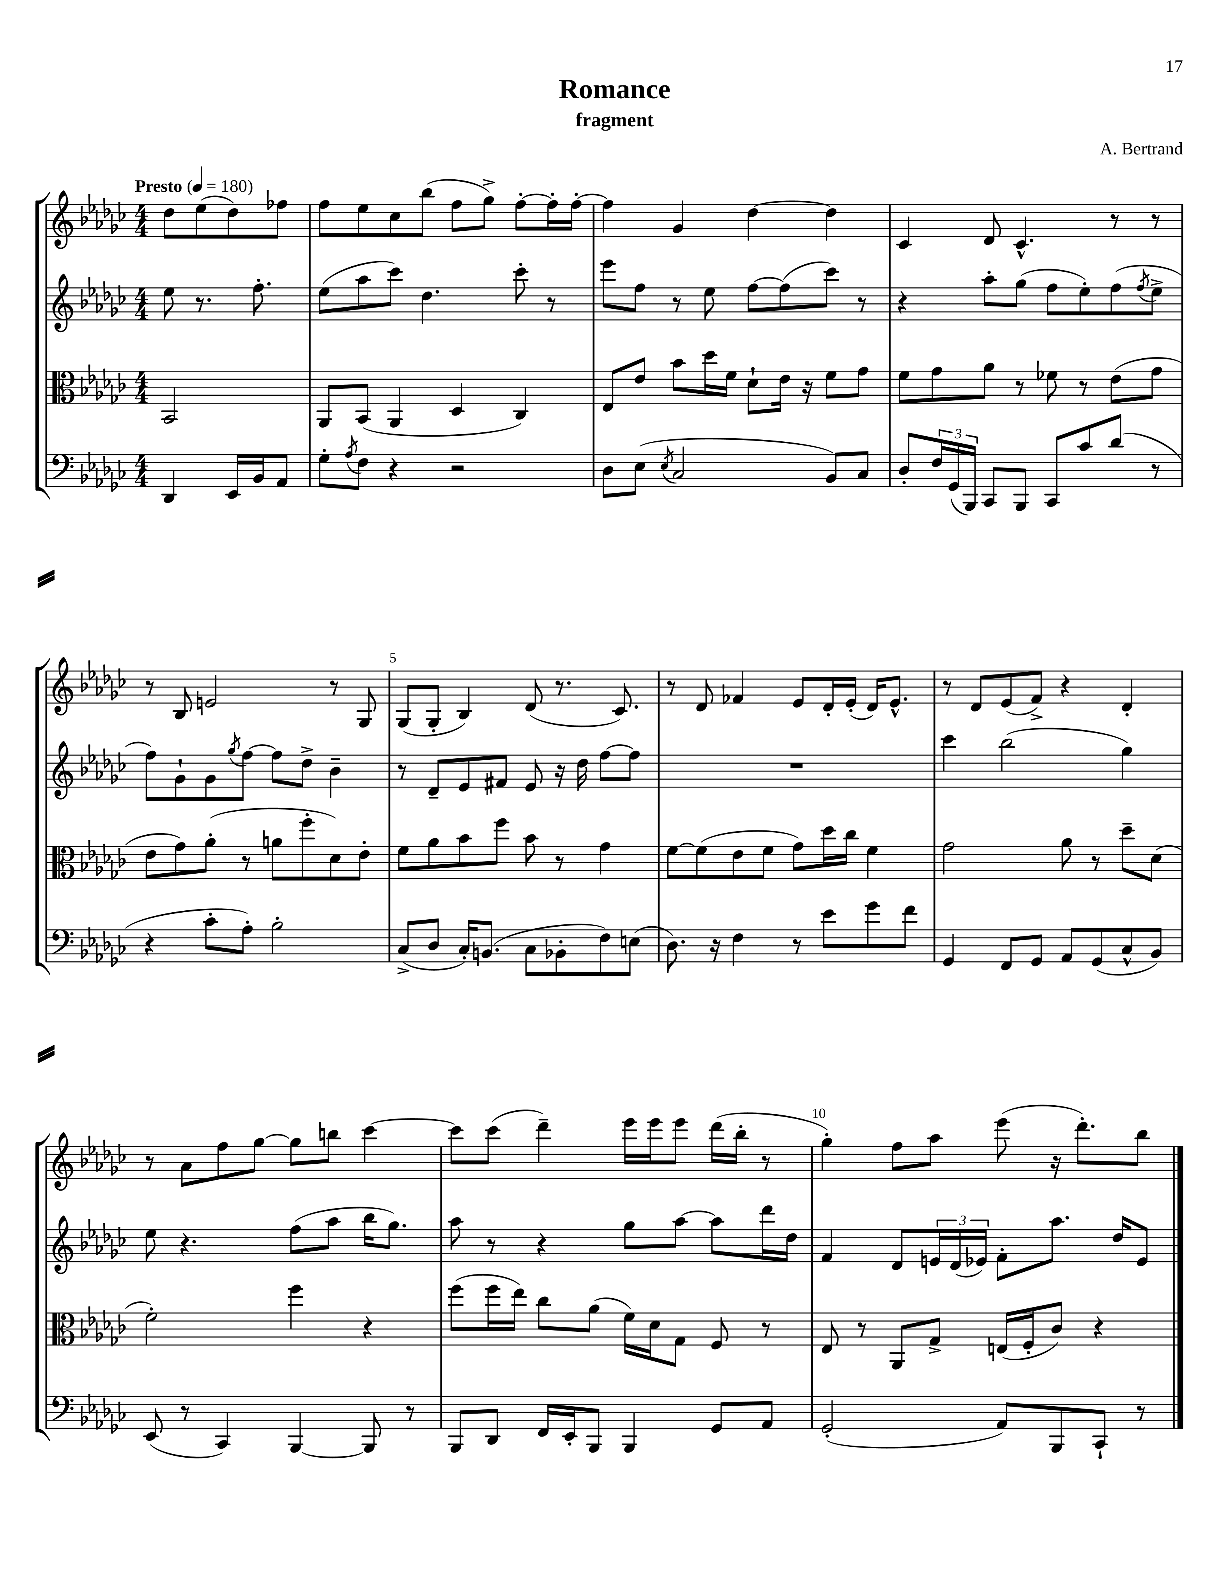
\header { title = "Romance" composer = "A. Bertrand" subtitle = "fragment" }
<<
\new StaffGroup <<
\new Staff = "s0" {
    \clef treble \key ges \major \numericTimeSignature \time 4/4 \partial 2 \tempo "Presto" 4 = 180
    des''8 ees''8( des''8) fes''8 |
    f''8 ees''8 ces''8 bes''8( f''8 ges''8->) f''8~-. f''16-. f''16~-. |
    f''4 ges'4 des''4~ des''4 |
    ces'4 des'8 ces'4.-^ r8 r8 |
    r8 bes8 e'2 r8 ges8 |
    ges8( ges8-. bes4) des'8( r8. ces'8.) |
    r8 des'8 fes'4 ees'8 des'16-. ees'16-.( des'16) ees'8.-^ |
    r8 des'8 ees'8( f'8->) r4 des'4-. |
    r8 aes'8 f''8 ges''8~ ges''8 b''8 ces'''4~ |
    ces'''8 ces'''8( des'''4--) ees'''16 ees'''16 ees'''8 des'''16( bes''16-. r8 |
    ges''4-.) f''8 aes''8 ees'''8( r16 des'''8.-.) bes''8 \bar "|." |
}
\new Staff = "s1" {
    \clef treble \key ges \major \numericTimeSignature \time 4/4 \partial 2
    ees''8 r8. f''8.-. |
    ees''8( aes''8 ces'''8) des''4. ces'''8-. r8 |
    ees'''8 f''8 r8 ees''8 f''8~ f''8( ces'''8) r8 |
    r4 aes''8-. ges''8( f''8 ees''8-.) f''8( \acciaccatura { f''8 } ees''8-> |
    f''8) ges'8-! ges'8 \acciaccatura { ges''8 } f''8~ f''8 des''8-> bes'4-- |
    r8 des'8-- ees'8 fis'8 ees'8 r16 des''16 f''8~ f''8 |
    R1 |
    ces'''4 bes''2( ges''4) |
    ees''8 r4. f''8( aes''8 bes''16 ges''8.) |
    aes''8 r8 r4 ges''8 aes''8~ aes''8 des'''16 des''16 |
    f'4 des'8 \tuplet 3/2 { e'16 des'16( ees'16) } f'8-. aes''8. des''16 ees'8 \bar "|." |
}
\new Staff = "s2" {
    \clef alto \key ges \major \numericTimeSignature \time 4/4 \partial 2
    bes,2 |
    aes,8 bes,8( aes,4 des4 ces4) |
    ees8 ees'8 bes'8 des''16 f'16 des'8-! ees'16 r16 f'8 ges'8 |
    f'8 ges'8 aes'8 r8 fes'8 r8 ees'8( ges'8 |
    ees'8 ges'8) aes'8-.( r8 a'8 f''8-. des'8) ees'8-. |
    f'8 aes'8 bes'8 f''8 bes'8 r8 ges'4 |
    f'8~ f'8( ees'8 f'8 ges'8) des''16 ces''16 f'4 |
    ges'2 aes'8 r8 des''8-- des'8( |
    f'2-.) f''4 r4 |
    f''8( f''16 ees''16) ces''8 aes'8( f'16) des'16 ges8 f8 r8 |
    ees8 r8 aes,8 ges8-> e16( f16-. ces'8) r4 \bar "|." |
}
\new Staff = "s3" {
    \clef bass \key ges \major \numericTimeSignature \time 4/4 \partial 2
    des,4 ees,16 bes,16 aes,8 |
    ges8-. \acciaccatura { aes8 } f8 r4 r2 |
    des8 ees8( \acciaccatura { ees8 } ces2 bes,8) ces8 |
    des8-. \tuplet 3/2 { f16 ges,16( bes,,16) } ces,8 bes,,8 ces,8 ces'8 des'8( r8 |
    r4 ces'8-. aes8-.) bes2-. |
    ces8->( des8 ces16-.) b,8.( ces8 bes,8-. f8) e8( |
    des8.) r16 f4 r8 ees'8 ges'8 f'8 |
    ges,4 f,8 ges,8 aes,8 ges,8( ces8-^ bes,8) |
    ees,8( r8 ces,4) bes,,4~ bes,,8 r8 |
    bes,,8 des,8 f,16 ees,16-. bes,,8 bes,,4 ges,8 aes,8 |
    ges,2-.( aes,8) bes,,8 ces,8-! r8 \bar "|." |
}
>>
>>
\layout { \context { \Score \override BarNumber.break-visibility = ##(#f #t #t) barNumberVisibility = #(every-nth-bar-number-visible 5) } }
